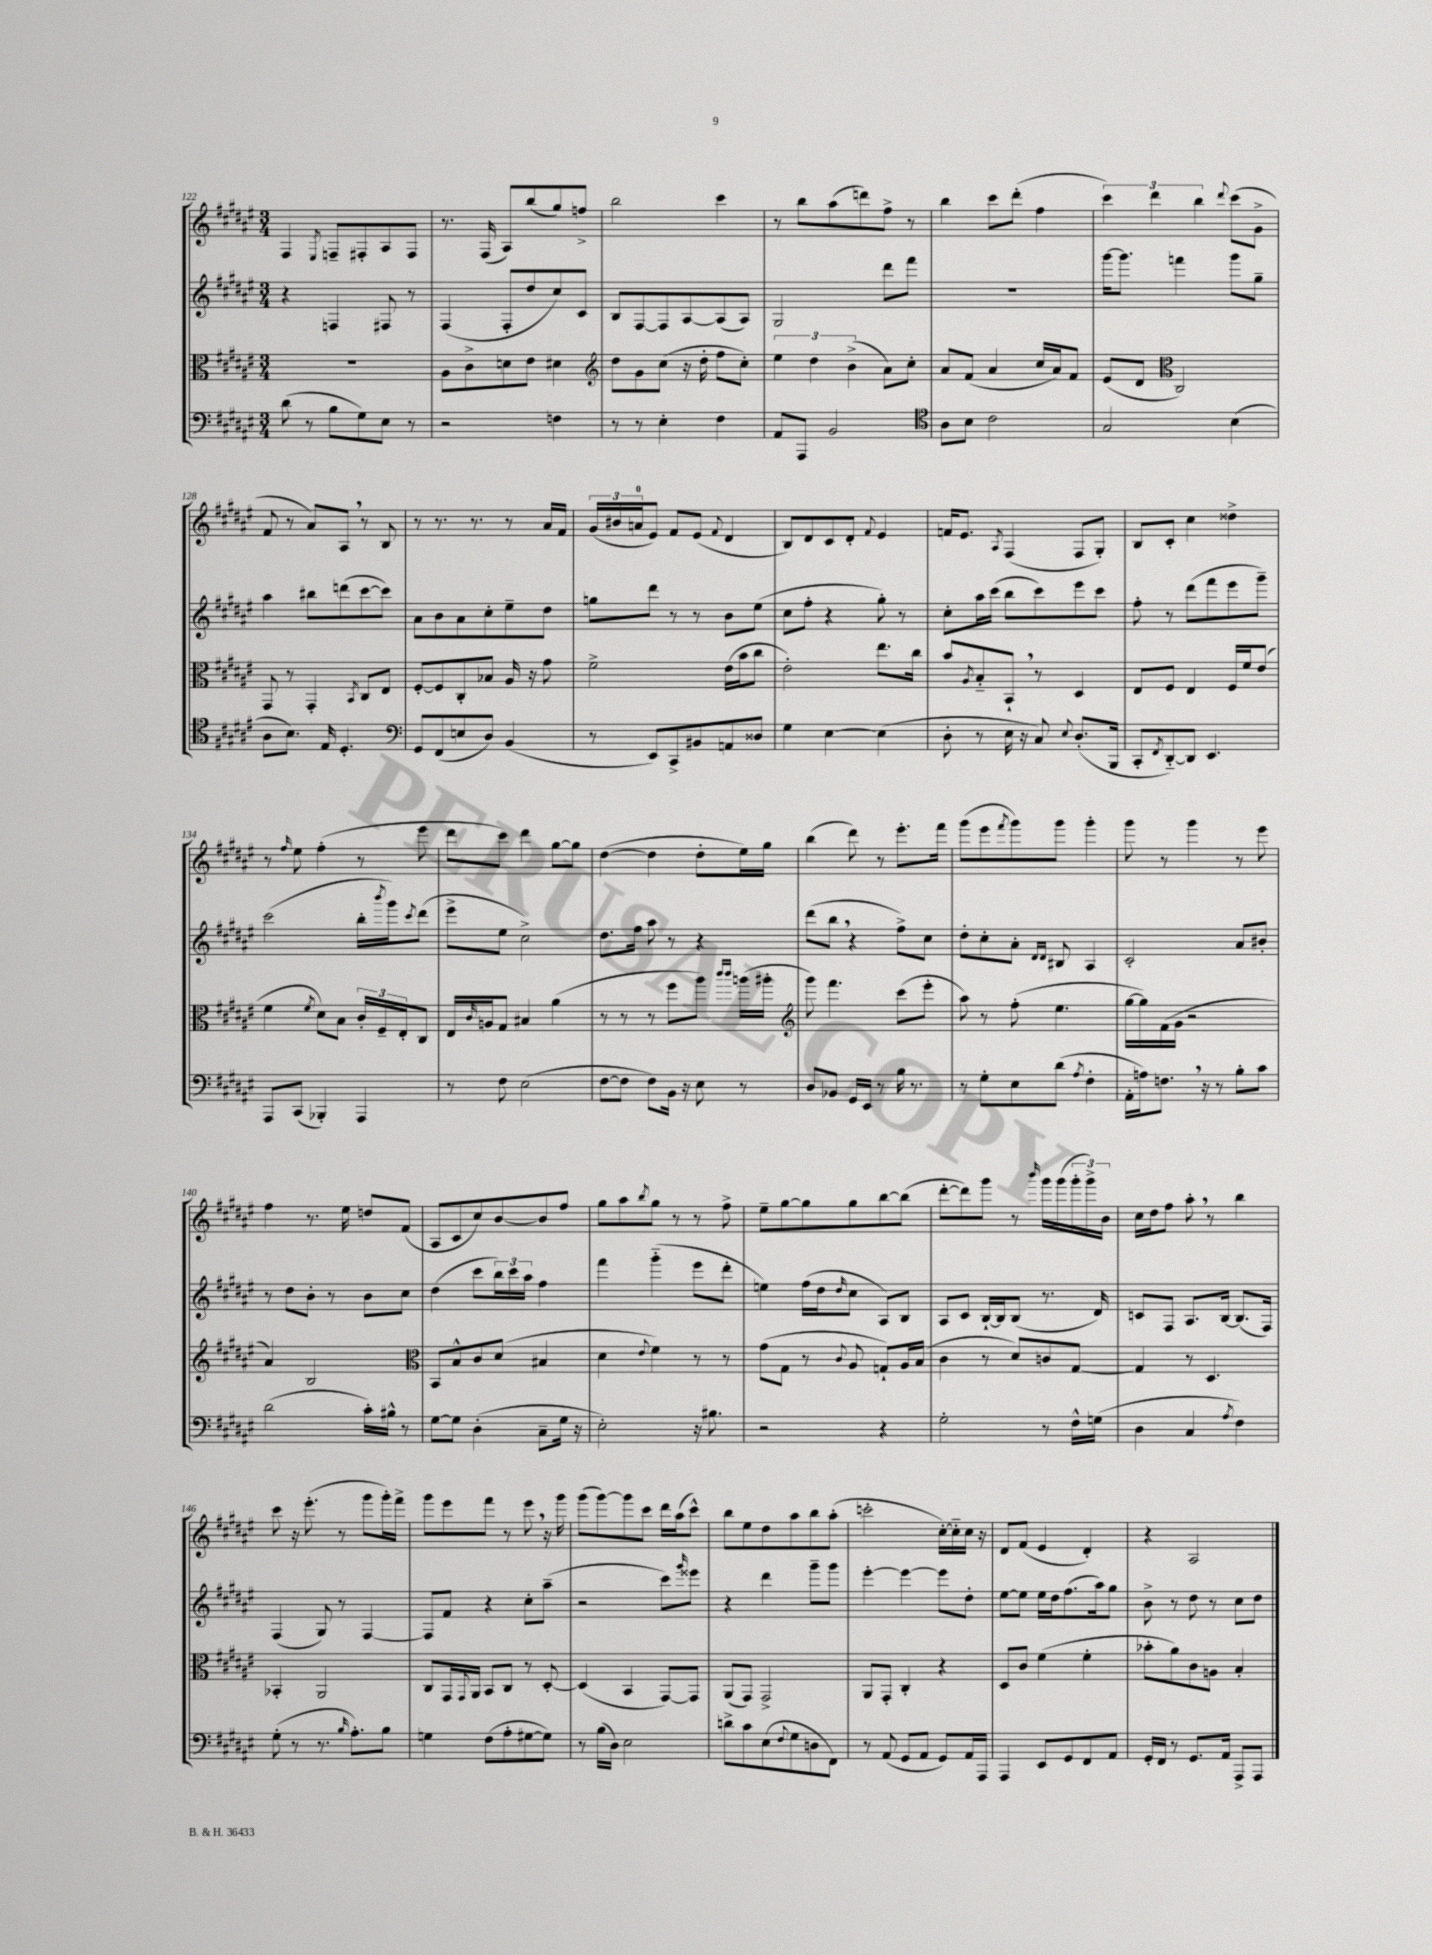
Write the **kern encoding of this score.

**kern	**kern	**kern	**kern
*staff4	*staff3	*staff2	*staff1
*clefF4	*clefC3	*clefG2	*clefG2
*k[f#c#g#d#a#e#]	*k[f#c#g#d#a#e#]	*k[f#c#g#d#a#e#]	*k[f#c#g#d#a#e#]
*M3/4	*M3/4	*M3/4	*M3/4
(8d#	2.r	4r	4F#
8r	.	.	.
.	.	.	8qE#
8B	.	4F	8F~
8G#)	.	.	8F#'
8E#	.	8F#	8A#
8r	.	8r	8F#
=	=	=	=
2r	8A#	(4F#	8.r
.	8c#^	.	.
.	.	.	(16F#
.	8d	8F#'	8A#)
.	8e#	8dd#	(8bb
4F	4d#	8cc#)	8gg#)
.	.	8c#	8ff^
=	=	=	=
*	*clefG2	*	*
8r	8dd#	8B	2bb
8r	8g#	[8F#	.
4E#'	(8cc#	8F#]	.
.	16r	[8A#	.
.	16dd#'	.	.
4F#	8ff#	(8A#]	4ccc#
.	8cc#')	8A#)	.
=	=	=	=
8AA#	6ee#	2G#	8r
8AAA#	.	.	8bb
.	6dd#	.	.
2BB	.	.	(8aa#
.	(6b^	.	.
.	.	.	8ddd)
.	8a#)	8ddd#	8ff#^
.	8cc#'	8fff#	8r
=	=	=	=
*clefC4	*	*	*
8A#	8a#	2.r	4bb
8B	(8f#	.	.
2c#	4a#	.	8ccc#
.	.	.	(8ddd#'
.	16cc#	.	4ff#
.	16a#)	.	.
.	8f#	.	.
=	=	=	=
2G#	(8e#	[16ggg#	6ccc#)
.	.	8.ggg#]	.
.	8d#	.	.
.	.	.	6ddd#
*	*clefC3	*	*
.	2C#)	4fff	.
.	.	.	6bb
.	.	.	8qqddd#
(4B	.	8ggg#	(8ccc#
.	.	8gg#~	8g#^
=	=	=	=
8A#	8GG#	4aa#	8f#
8.B)	8r	.	8r
.	4GG#'	8bb#	8a#)
16E#	.	.	.
4.D#'	.	(8ddd	8A#
.	8qBB	.	.
.	8C#	[8ccc#	8r
.	8E#	8ccc#])	8B
=	=	=	=
*clefF4	*	*	*
8GG#	[8F#'	8a#	8r
(8FF#	8F#]	8b	8.r
8E	8C#'	8a#	.
.	.	.	8.r
8D#)	8B-	8cc#'	.
(4BB	16A#	8ee#~	8r
.	16r	.	.
.	8g#	8dd#	16a#
.	.	.	16f#
=	=	=	=
8r	2f#^	8gg	(24g#
.	.	.	24b#
.	.	.	24a
8EE#)	.	8ddd#	8e#)
8CC#^	.	8r	8f#
8BB#	.	8r	(8e#
.	.	.	8qqf#
8AA	(16e#	8b	4d#
.	16b	.	.
8D##	8cc#	(8ee#	.
=	=	=	=
4G#	2e#')	8cc#	8B)
.	.	8ff#'	8d#
[4E#	.	4r	8c#
.	.	.	8d#'
.	.	.	8qqf#
(4E#]	8.ee#	8gg#')	4e#
.	.	8r	.
.	16cc#	.	.
=	=	=	=
8D#'	8b	8cc#'	16f
.	.	.	8.e#
.	8qA#	.	.
8r	8B'~	16aa#	.
.	.	(16ccc#	.
.	.	.	8qA#
16E#	8BB`	8bb	(4F#
16r	.	.	.
8C#)	8r	8ccc#)	.
8qqE#	.	.	.
(8.D#'	4D#	8eee#	8F#
.	.	8ccc#	8G#')
16BBB	.	.	.
=	=	=	=
8CC#'	8E#	8ff#'	8B
8qFF#	.	.	.
[8DD#'~)	8F#	8r	8c#'
8DD#]	4E#	(8ddd#	4cc#
4.EE#	.	8fff#	.
.	16F#	8eee#	4dd##^
.	16f#	.	.
.	(8e#	8ggg#~)	.
=	=	=	=
8AAA#	4f#	(2ccc#	8r
.	.	.	16qqff#
(8CC#	.	.	8ee#
.	8qf#	.	.
4BBB-')	8d#)	.	(4ff#'
.	8B	.	.
4AAA#	24c#'	16bb'	8r
.	24F#~	.	.
.	.	8qbbb	.
.	.	16ggg#)	.
.	24E#'	.	.
.	.	8qccc#	.
.	8C#	(8ddd#	8eee#
=	=	=	=
8r	16E#	8eee#^	8ddd#
.	16qqc#	.	.
.	16A	.	.
8F#	8G#	8ee#	8ccc#)
(2E#	4B#	2cc#^)	4ddd#
.	(4a#	.	[8gg#
.	.	.	8gg#]
=	=	=	=
[8F#	8r	8.dd#	([4dd#
8F#]	8r	.	.
.	.	16ff#	.
8F#)	8r	8aa#	4dd#]
16BB	8ff#	8r	.
16r	.	.	.
8E#	8aa#)	4r	8dd#'
.	16qqccc#	.	.
.	16qqccc#	.	.
8r	(16aa	.	16ee#)
.	16aa#'	.	16gg#
=	=	=	=
*	*clefG2	*	*
8D#	8ggg#)	(8ddd#	(4bb
8BB-	4.fff#	8bb	.
16GG#	.	4r	8ddd#)
16EE#	.	.	.
8r	.	.	8r
16B	(8ccc#	8ff#^)	8.eee#'
8.r	.	.	.
.	8eee#'	8cc#	.
.	.	.	16fff#
=	=	=	=
8r	8aa#)	8dd#'	(8ggg#
8G#'	8r	8cc#'	8eee#
.	.	.	8qfff#
8E#	(8ff#'	8a#'	8ggg#)
.	.	16qqd#	.
.	.	16qqd#	.
(8d#	4.ee#	8B#	8ggg#
8qA#	.	.	.
4F#'	.	4A#	4ggg#'
=	=	=	=
16AA#'	[16gg#	2c#'	8ggg#
16A)	16gg#])	.	.
8.F	(16f#	.	8r
.	16g#	.	.
.	2r	.	4ggg#
16r	.	.	.
8r	.	.	.
8B'	.	8a#	8r
8c#	.	8b#'	8eee#
=	=	=	=
(2d#	4a#)	8r	4ff#
.	.	8dd#	.
.	2B	8b'	8.r
.	.	8r	.
.	.	.	16ee#
16c#')	.	8b	8dd
16B#^^	.	.	.
8r	.	8cc#	(8f#
=	=	=	=
*	*clefC3	*	*
[8G#	8BB	(4dd#	8A#
8G#]	8B^^	.	8c#
(4D#'	8c#	8ccc#	8cc#)
.	(8d#	24bb)	[8b
.	.	24ccc#	.
.	.	24aa#	.
8C#~	4B#	4ff#	8b]
16G#	.	.	8ff#
16r	.	.	.
=	=	=	=
2E#')	4d#	4fff#	8gg#
.	.	.	8aa#
.	8qqe#	.	8qbb
.	4f#)	(4ggg#'~	8gg#
.	.	.	8r
16r	8r	8eee#	8r
8.B#	.	.	.
.	8r	8ddd#'	8ff#^
=	=	=	=
2r	(8g#	4ee)	8ee#~
.	8G#	.	[8gg#
.	8r	(16ff#	8gg#]
.	.	16dd#	.
.	8qqc#	16qqdd#	.
.	8A#	8cc#	8gg#
4r	8G`)	8A#)	[8bb
.	16A#	8B	(8bb]
.	(16B	.	.
=	=	=	=
2G#'	4c#	8A#	[8ddd#'
.	.	8c#	8ddd#])
.	8r	[16B`	8ggg#
.	.	16B]	.
.	8d#)	(8B	8r
.	.	.	16qqbbb
8r	8c	8.r	16ggg#
.	.	.	(16ggg#
16F#^^	[8G#	.	24ggg#'
.	.	.	24ggg#^)
(16G	.	16d#)	.
.	.	.	24b
=	=	=	=
4D#	4G#]	8c	16cc#
.	.	.	16dd#
.	.	8F#	8ff#
4C#	8r	8.A#	8aa#'
.	4.D#	.	8r
.	.	[16B	.
8qA#	.	.	.
4F#)	.	(8.B]	4bb
.	.	16F#)	.
=	=	=	=
(8G#'	4BB-'	(4F#	8ccc#
8r	.	.	16r
.	.	.	(8.eee#'
8.r	2AA#	8G#)	.
.	.	8r	8r
16qqB	.	.	.
8.A#')	.	.	.
.	.	[4F#	8ggg#
8B	.	.	16ggg#')
.	.	.	16fff#^
=	=	=	=
4G	8C#	8F#]	8ggg#
.	16GG#	8f#	8eee#
.	8qqGG#	.	.
.	16AA#	.	.
(8F#	8BB	4r	8fff#
8A#'	8C#	.	8r
[8G#	8r	8cc#'	8eee#
8G#])	[8D#'	(8aa#~	16r
.	.	.	16ggg#
=	=	=	=
8r	(4D#]	2r	(8ggg#
(16B	.	.	[8ggg#)
16D#)	.	.	.
2E#	4BB	.	8ggg#]
.	.	.	8ccc#
.	[8GG#)	8ccc#)	16ddd#
.	.	.	(16aa#
.	.	16qqggg#	.
.	8GG#]	8eee##	8ccc#^^)
=	=	=	=
8d^	(8AA#	4r	8bb
8c#	8GG#)	.	8ee#
(8E#	2GG#^	4ddd#	8dd#
8qqF#	.	.	.
8G#	.	.	8aa#
8D	.	8ggg#~	8bb
8FF#)	.	8ggg#	(8aa#'
=	=	=	=
8r	8AA#	[4eee#'	2ccc'
(8AA#	8GG#'	.	.
8GG#	4C#'	4eee#_	.
8AA#	.	.	.
8GG#)	4r	8eee#]	[16cc#')
.	.	.	16cc#'~]
16AA#	.	8dd#'	16cc#
16AAA#	.	.	16r
=	=	=	=
4AAA#	8D#	[8ee#	8d#
.	8c#	8ee#]	(8f#
8EE#	(4f#	16ee#	4e#
.	.	16dd#	.
8GG#	.	(8.ff#	.
8FF#	4f#'	.	4d#')
.	.	16aa#)	.
8AA#	.	8gg#	.
=	=	=	=
16GG#'	8b-'	8b^	4r
16FF#	.	.	.
8r	8a#)	8r	.
8.GG#	8c#	8dd#	2A#
.	8A	8r	.
16AA#	.	.	.
8AAA#^	4B'	8cc#	.
8AAA#	.	8dd#	.
==	==	==	==
*-	*-	*-	*-
